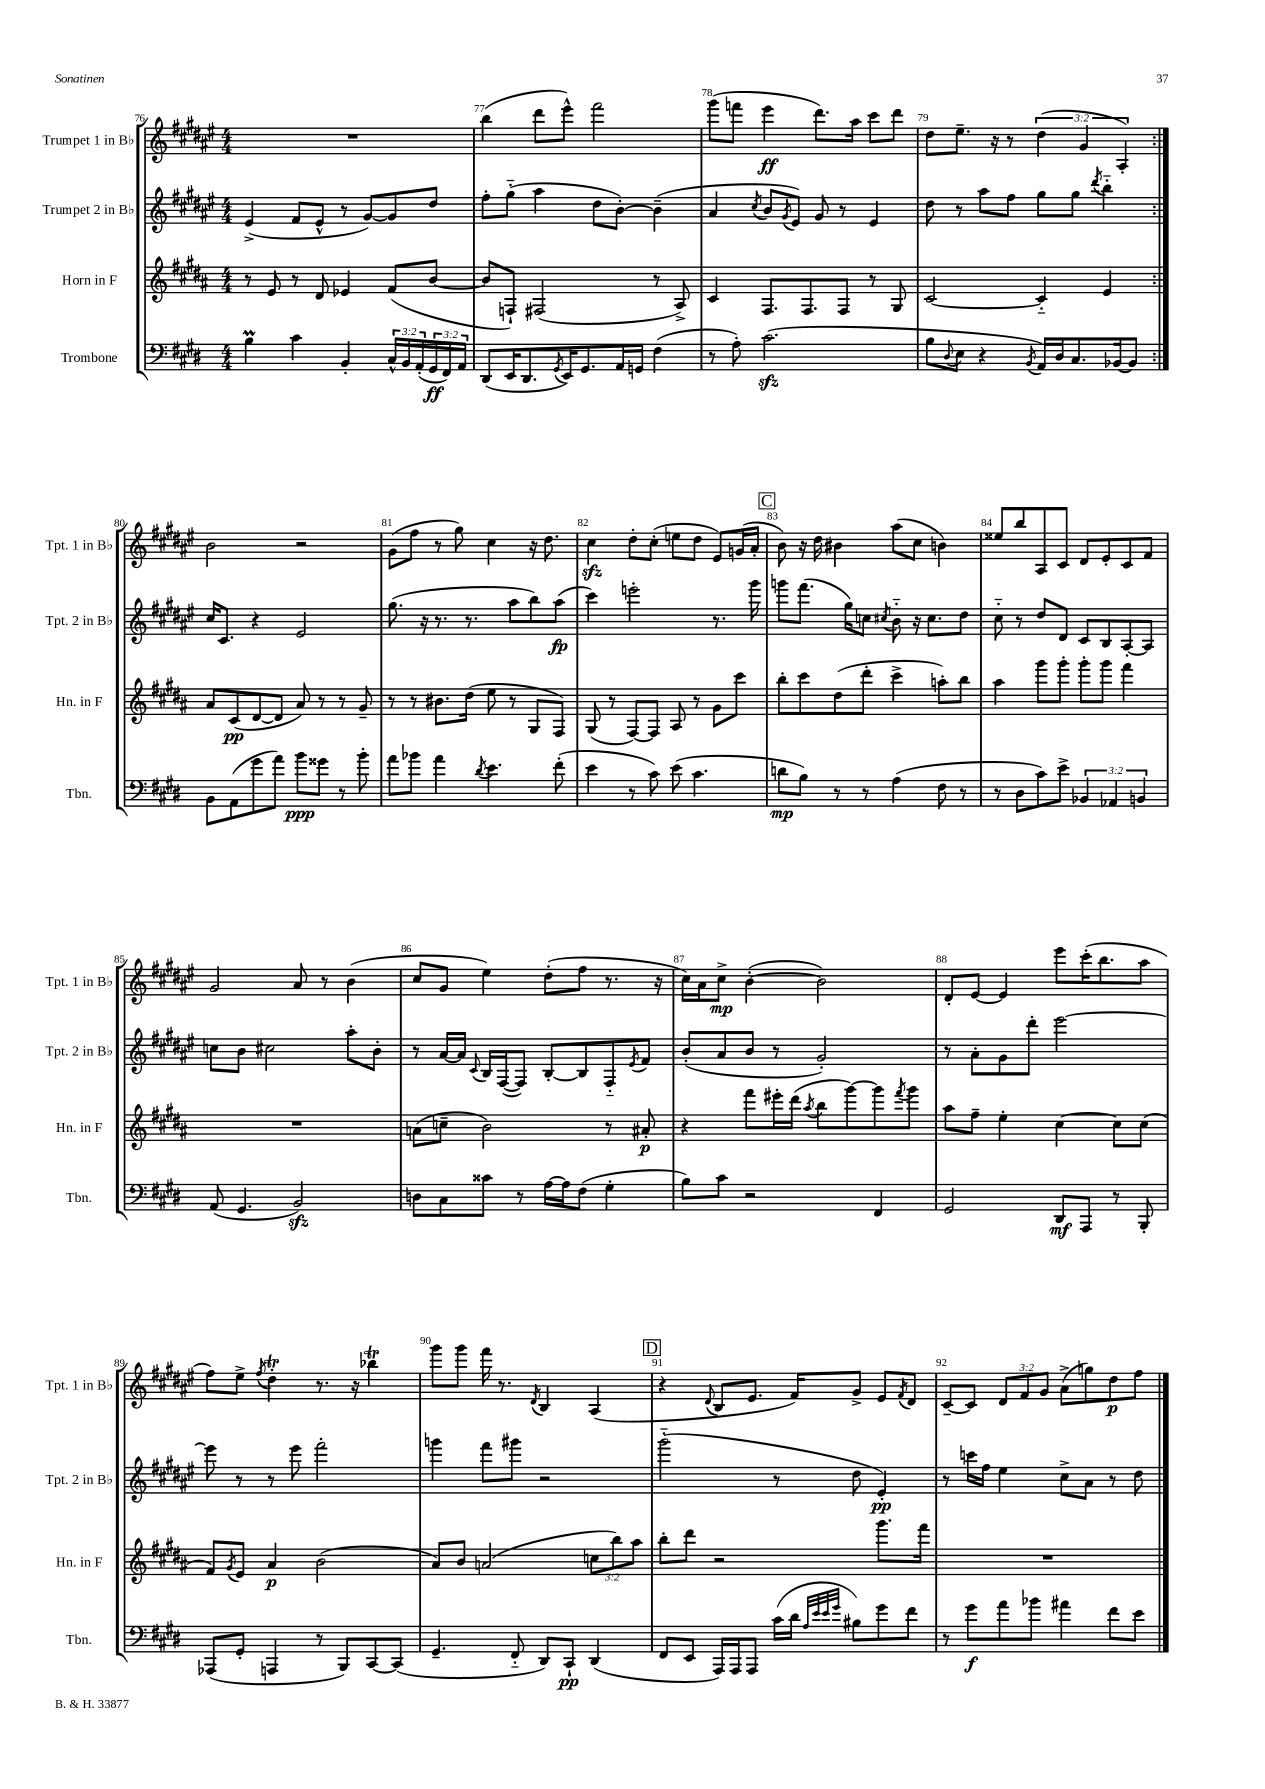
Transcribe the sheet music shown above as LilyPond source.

<<
\new StaffGroup <<
\new Staff = "s0" \with { instrumentName = "Trumpet 1 in Bb" shortInstrumentName = "Tpt. 1 in Bb" } {
    \clef treble \key fis \major \numericTimeSignature \time 4/4 \override Staff.TupletNumber.text = #tuplet-number::calc-fraction-text
    \repeat volta 2 { R1 |
    b''4( dis'''8 eis'''8-^) fis'''2 |
    gis'''8( f'''8 eis'''4\ff dis'''8.) ais''16 cis'''8 dis'''8 |
    dis''8 eis''8.-- r16 r8 \tuplet 3/2 { dis''4( gis'4 ais4-.) } | }
    b'2 r2 |
    gis'8( fis''8 r8 gis''8) cis''4 r16 dis''8. |
    cis''4\sfz dis''8-. cis''8-.( e''8 dis''8 eis'8) g'16( ais'16-. |
    \mark \markup { \box "C" } b'8) r16 dis''16 bis'4 ais''8( cis''8 b'4) |
    eisis''8 b''8 ais8 cis'8 dis'8 eis'8-. cis'8 fis'8 |
    gis'2 ais'8 r8 b'4( |
    cis''8 gis'8 eis''4) dis''8-.( fis''8 r8. r16 |
    cis''16) ais'16 cis''8->\mp b'4~-.( b'2) |
    dis'8-. eis'8~ eis'4 eis'''8 cis'''16-.( b''8. ais''8 |
    fis''8) eis''8-> \acciaccatura { fis''8 } dis''4-.\trill r8. r16 bes''4\trill |
    gis'''8 gis'''8 fis'''16 r8. \acciaccatura { dis'8 } b4 ais4( |
    \mark \markup { \box "D" } r4 \appoggiatura { dis'8 } b8 eis'8. fis'16) gis'8-> eis'8 \acciaccatura { fis'8 } dis'8 |
    cis'8~-- cis'8 \tuplet 3/2 { dis'8 fis'8 gis'8 } ais'8->( g''8) dis''8\p fis''8 \bar "|." |
}
\new Staff = "s1" \with { instrumentName = "Trumpet 2 in Bb" shortInstrumentName = "Tpt. 2 in Bb" } {
    \clef treble \key fis \major \numericTimeSignature \time 4/4
    \repeat volta 2 { eis'4->( fis'8 eis'8-^ r8 gis'8~) gis'8 dis''8 |
    fis''8-. gis''8-_( ais''4 dis''8 b'8~-.) b'4--( |
    ais'4 \acciaccatura { cis''8 } b'8 \acciaccatura { gis'8 } eis'8) gis'8 r8 eis'4 |
    dis''8 r8 ais''8 fis''8 gis''8 gis''8 \acciaccatura { dis'''8 } b''4-_ | }
    cis''16 cis'8. r4 eis'2 |
    gis''8.( r16 r8. r8. ais''8 b''8) ais''8\fp( |
    cis'''4) e'''2-. r8. gis'''16 |
    \mark \markup { \box "C" } g'''8 fis'''8.( gis''16) c''8 \acciaccatura { cis''8 } b'8-_ r16 cis''8. dis''8 |
    cis''8-_ r8 dis''8 dis'8 cis'8 b8 ais8~-. ais8 |
    c''8 b'8 cis''2 ais''8-. b'8-. |
    r8 ais'16~ ais'16 \appoggiatura { cis'8 } b16 fis16~( fis8) b8~-. b8 fis8-_ \acciaccatura { eis'8 } fis'8 |
    b'8-.( ais'8 b'8 r8 gis'2-.) |
    r8 ais'8-. gis'8 dis'''8-. eis'''2~ |
    eis'''8 r8 r8 eis'''8 fis'''2-. |
    g'''4 fis'''8 gis'''8 r2 |
    \mark \markup { \box "D" } gis'''2-_( r8 dis''8 eis'4-.\pp) |
    r8 c'''16 fis''16 eis''4 cis''8-> ais'8 r8 dis''8 \bar "|." |
}
\new Staff = "s2" \with { instrumentName = "Horn in F" shortInstrumentName = "Hn. in F" } {
    \clef treble \key b \major \numericTimeSignature \time 4/4 \override Staff.TupletNumber.text = #tuplet-number::calc-fraction-text
    \repeat volta 2 { r8 e'8 r8 dis'8 ees'4 fis'8( b'8~ |
    b'8 f8-!) fis2( r8 ais8->) |
    cis'4 fis8. fis8. fis8 r8 gis8 |
    cis'2~ cis'4-_ e'4 | }
    ais'8 cis'8\pp( dis'8~ dis'8 ais'8) r8 r8 gis'8-- |
    r8 r8 bis'8. dis''16( e''8 r8 gis8 fis8) |
    gis8( r8 fis8~) fis8 ais8 r8 gis'8 cis'''8 |
    \mark \markup { \box "C" } b''8-. cis'''8 dis''8( dis'''8-. cis'''4-> a''8-.) b''8 |
    ais''4 gis'''8 gis'''8-. gis'''8-. gis'''8 fis'''4 |
    R1 |
    a'8( c''8-- b'2) r8 ais'8-.\p |
    r4 fis'''8 eis'''16-. dis'''16( \acciaccatura { ais''8 } b''8 gis'''8~) gis'''8 \acciaccatura { fis'''8 } gis'''8 |
    ais''8 fis''8-- e''4-. cis''4~ cis''8 cis''8( |
    fis'8) \acciaccatura { gis'8 } e'8 ais'4\p b'2( |
    ais'8) b'8 a'2( \tuplet 3/2 { c''8 b''8) ais''8 } |
    \mark \markup { \box "D" } b''8-. dis'''8 r2 gis'''8. fis'''16 |
    R1 \bar "|." |
}
\new Staff = "s3" \with { instrumentName = "Trombone" shortInstrumentName = "Tbn." } {
    \clef bass \key e \major \numericTimeSignature \time 4/4 \override Staff.TupletNumber.text = #tuplet-number::calc-fraction-text
    \repeat volta 2 { b4\prall cis'4 b,4-. \tuplet 3/2 { cis16-^ b,16 a,16-.( } \tuplet 3/2 { gis,16\ff fis,16) a,16 } |
    dis,8( e,16 dis,8. \acciaccatura { gis,8 } e,16) gis,8. a,16 g,16 fis4( |
    r8 a8-.) cis'2.\sfz( |
    b8 \appoggiatura { dis8 } e8 r4 \acciaccatura { b,8 } a,16) dis16 cis8. bes,16~ bes,8 | }
    b,8 a,8( gis'8 a'8) b'8\ppp gisis'8 r8 b'8-. |
    a'8 bes'8 a'4 \acciaccatura { dis'8 } e'4. fis'8-.( |
    e'4 r8 cis'8) e'8( cis'4. |
    \mark \markup { \box "C" } d'8\mp b8) r8 r8 a4( fis8 r8 |
    r8 dis8 cis'8) e'8-> \tuplet 3/2 { bes,4 aes,4 b,4 } |
    a,8( gis,4. b,2\sfz) |
    d8 cis8 cisis'8 r8 a16~ a16 fis8( gis4-. |
    b8) cis'8 r2 fis,4 |
    gis,2 dis,8\mf a,,8 r8 b,,8-. |
    aes,,8( gis,8-. a,,4 r8 b,,8) cis,8~ cis,8( |
    gis,4.-- fis,8-_ dis,8) cis,8-!\pp dis,4( |
    \mark \markup { \box "D" } fis,8 e,8 a,,16) a,,16 a,,8 cis'16( dis'16 \grace { a32 e'32 e'32 gis'32 } bis8) gis'8 fis'8 |
    r8 gis'8\f a'8 bes'8 ais'4 fis'8 e'8 \bar "|." |
}
>>
>>
\layout { \context { \Score currentBarNumber = #76 \override BarNumber.break-visibility = ##(#f #t #t) barNumberVisibility = #all-bar-numbers-visible } }
